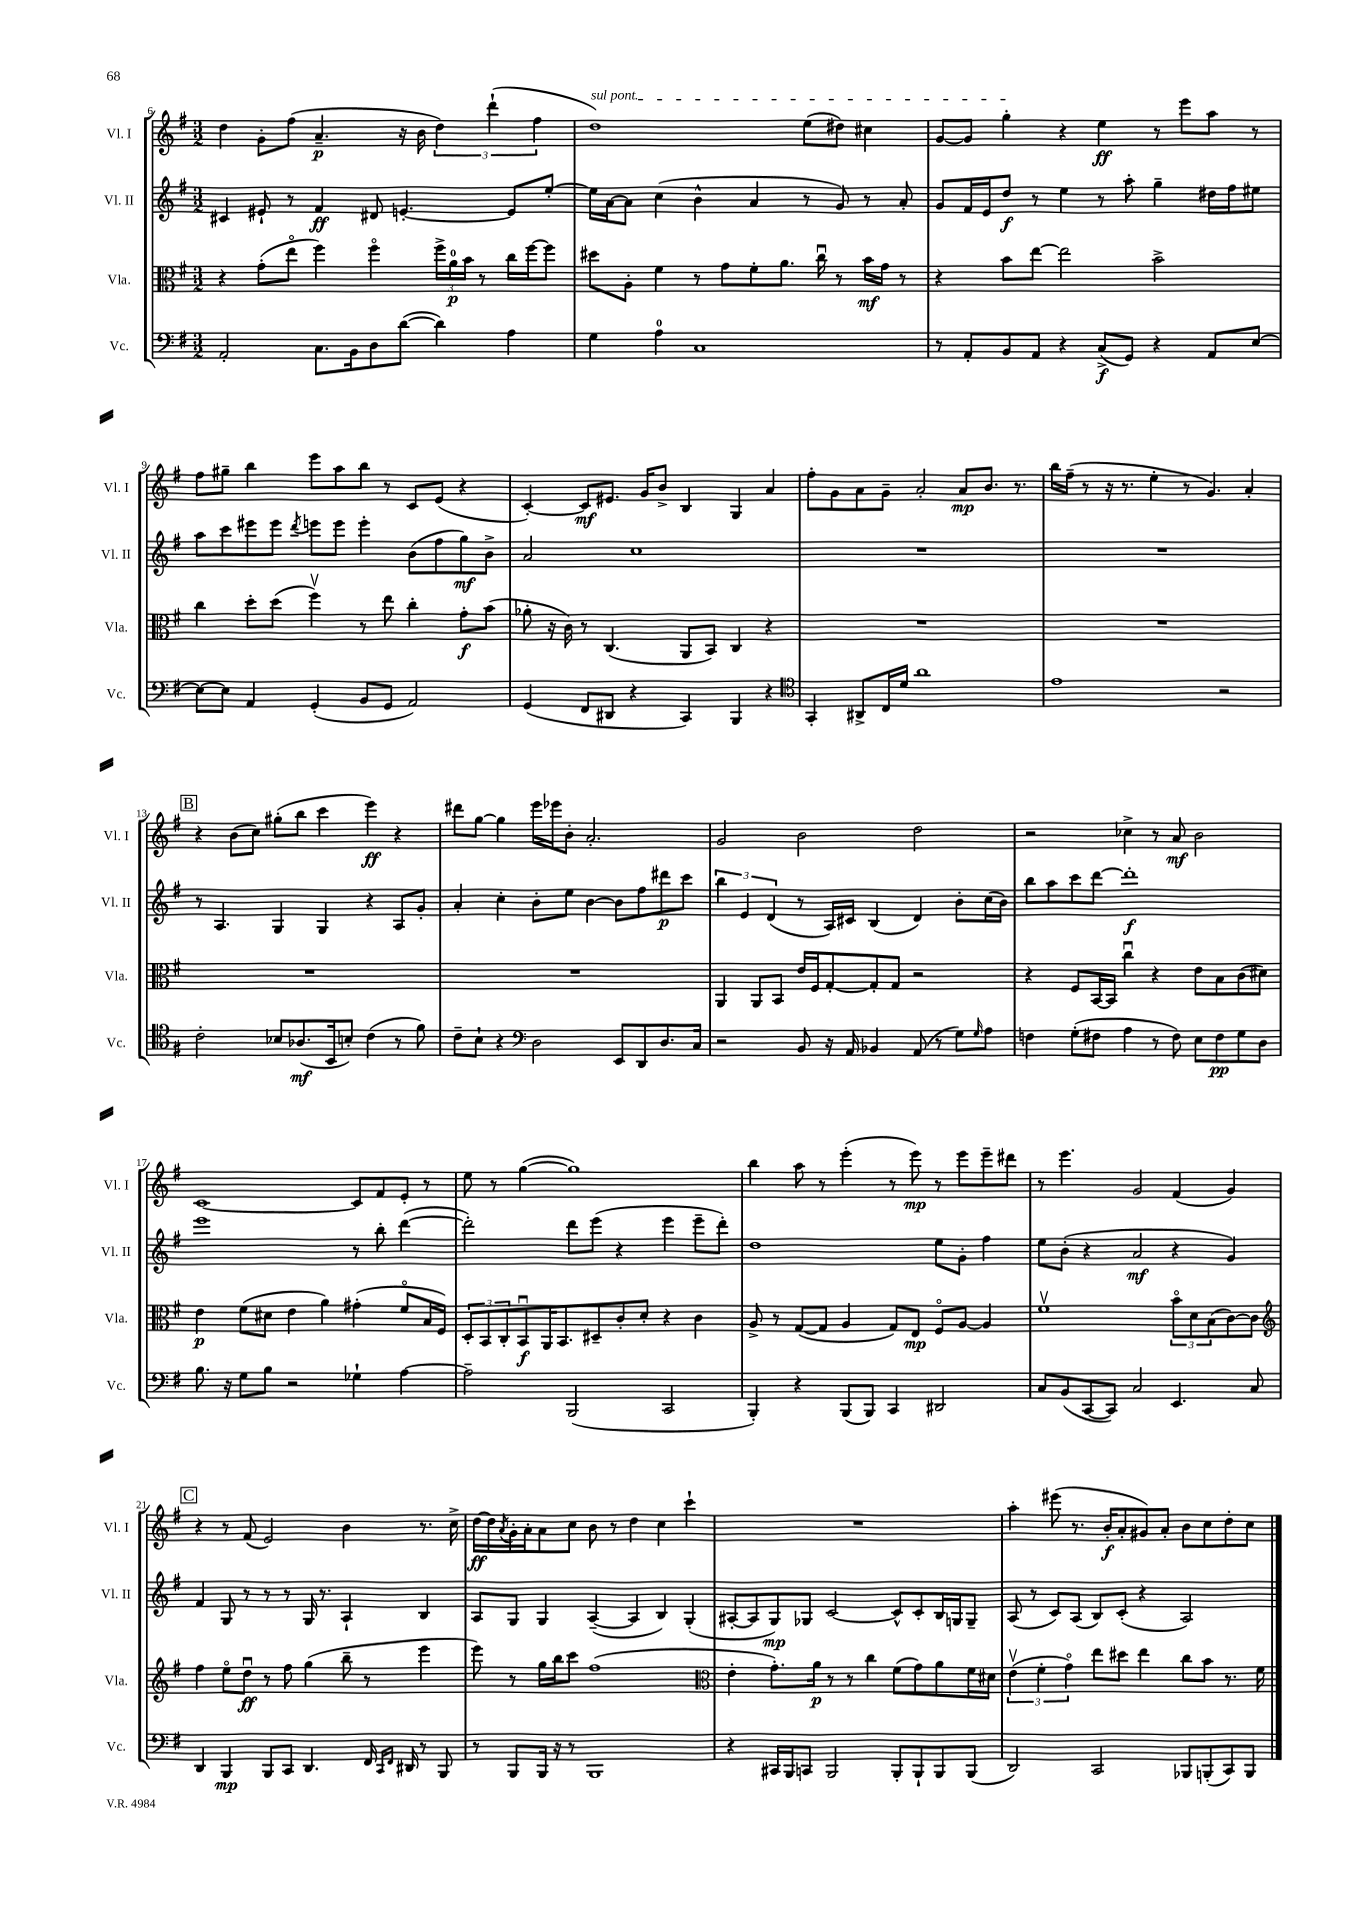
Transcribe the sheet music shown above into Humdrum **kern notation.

**kern	**kern	**kern	**kern
*staff4	*staff3	*staff2	*staff1
*clefF4	*clefC3	*clefG2	*clefG2
*k[f#]	*k[f#]	*k[f#]	*k[f#]
*M3/2	*M3/2	*M3/2	*M3/2
2AA'	4r	4c#	4dd
.	(8g'	8e#`	8g'
.	8eeo	8r	(8ff#
8.C	4ff#)	4f#	4.a~
16BB	.	.	.
8D	4ff#o	8d#	.
([8d	.	[4.e'	16r
.	.	.	16b
4d])	24ff#^	.	6dd)
.	24a	.	.
.	24b	.	.
.	8r	.	.
.	.	.	(6ddd`
4A	16cc	8e]	.
.	[16ff#	.	.
.	.	.	6ff#
.	8ff#]	[8ee'	.
=	=	=	=
4G	8dd#	16ee]	1dd)
.	.	[16a	.
.	8A'	8a]	.
4A	4f#	(4cc	.
1C	8r	4b^^	.
.	8g	.	.
.	8f#'	4a	.
.	8.a	.	.
.	.	8r	(8ee
.	16ccu	.	.
.	8r	8g)	8dd#)
.	16b	8r	4cc#
.	16g	.	.
.	8r	8a'	.
=	=	=	=
8r	4r	8g	[8g
8AA'	.	16f#	8g]
.	.	16e	.
8BB	8b	8dd	4gg'
8AA	[8ee	8r	.
4r	2ee]	4ee	4r
(8C^	.	8r	4ee
8GG)	.	8aa'	.
4r	2b^	4gg~	8r
.	.	.	8eee
8AA	.	16dd#	8aa
.	.	16ff#	.
[8E	.	8ee#	8r
=	=	=	=
8E_	4cc	8aa	8ff#
8E]	.	8ccc	8gg#~
4AA	8dd'	8eee#	4bb
.	(8dd	8eee#	.
.	.	8qddd	.
(4GG'	4ff#v)	8eee	8eee
.	.	8eee	8aa
8BB	8r	4eee'	8bb
8GG	8ee	.	8r
2AA)	4cc'	(8b	8c
.	.	8ff#	(8e
.	8g'	8gg)	4r
.	(8b	8b^	.
=	=	=	=
(4GG	8a-'	2a	[4c')
.	16r	.	.
.	16c)	.	.
8FF#	8r	.	8c]
8DD#	(4.C	.	8.e#
4r	.	1cc	.
.	.	.	16g
.	.	.	8b^
4CC)	8AA	.	4B
.	8BB)	.	.
4BBB	4C	.	4G
4r	4r	.	4a
=	=	=	=
*clefC4	*	*	*
4GG'	1.r	1.r	8ff#'
.	.	.	8g
8AA#^	.	.	8a
16C	.	.	8g~
16d	.	.	.
1a	.	.	2a'
.	.	.	8a
.	.	.	8.b
.	.	.	8.r
=	=	=	=
1e	1.r	1.r	16bb
.	.	.	(16ff#~
.	.	.	8r
.	.	.	16r
.	.	.	8.r
.	.	.	4ee'
.	.	.	8r
.	.	.	4.g)
2r	.	.	.
.	.	.	4a'
=	=	=	=
2c'	1.r	8r	4r
.	.	4.A	.
.	.	.	(8b
.	.	.	8cc)
8B-	.	4G	(8gg#'
(8.A-	.	.	8bb
.	.	4G	4ccc
16BB	.	.	.
8B')	.	.	.
(4c	.	4r	4eee)
8r	.	8A	4r
8f#)	.	8g'	.
=	=	=	=
8c~	1.r	4a'	8ddd#
8B`	.	.	[8gg
4r	.	4cc'	4gg]
*clefF4	*	*	*
2D	.	8b'	16eee
.	.	.	16eee-
.	.	8ee	8b'
.	.	[4b	2.a'
8EE	.	8b]	.
8DD	.	8ff#	.
8.D	.	8ddd#	.
.	.	8ccc	.
16C	.	.	.
=	=	=	=
2r	4AA	6bb	2g
.	.	6e	.
.	8AA	.	.
.	.	(6d	.
.	8BB	.	.
8BB	16e	8r	2b
.	16F#	.	.
16r	[8G'	16A)	.
16AA	.	16c#	.
4BB-	8G']	(4B	.
.	8G	.	.
(8AA	2r	4d)	2dd
8r	.	.	.
8G)	.	8b'	.
16qqG	.	.	.
8A	.	(16cc	.
.	.	16b)	.
=	=	=	=
4F	4r	8bb	2r
.	.	8aa	.
(8G'	8F#	8ccc	.
8F#	[16BB	[8ddd	.
.	16BB]	.	.
4A	4ccu	1ddd']	4cc-^
8r	4r	.	8r
8F#)	.	.	8a
8E	8e	.	2b
8F#	8B	.	.
8G	(8c	.	.
8D	8d#)	.	.
=	=	=	=
8.B	4e	1eee	[1c
16r	.	.	.
8G	(8f#	.	.
8B	8d#	.	.
2r	4e	.	.
.	4a)	.	.
4G-`	(4g#'	8r	8c]
.	.	8bb'	8f#
[4A	8f#o	([4ddd	8e'
.	16B	.	8r
.	16F#)	.	.
=	=	=	=
2A~]	12D'	2ddd'])	8ee
.	12BB	.	.
.	.	.	8r
.	12C'	.	.
.	8BBu	.	([4gg
.	16AA	.	.
.	8.BB	.	.
(2BBB	.	8ddd	1gg])
.	8D#~	(8eee	.
.	8c'	4r	.
.	8d'	.	.
2CC	4r	4eee	.
.	4c	8eee~	.
.	.	8ddd')	.
=	=	=	=
4BBB')	8A^	1dd	4bb
.	8r	.	.
4r	([8G	.	8aa
.	8G]	.	8r
(8BBB	4A	.	(4eee'
8BBB)	.	.	.
4CC	8G)	.	8r
.	8E	.	8eee)
2DD#	8F#o	8ee	8r
.	[8A	8g'	8eee
.	4A]	4ff#	8eee~
.	.	.	8ddd#
=	=	=	=
8C	1f#v	8ee	8r
(8BB	.	(8b'	4.eee
[8CC	.	4r	.
8CC])	.	.	.
2C	.	2a	2g
4.EE	12bo	4r	(4f#
.	12d	.	.
.	(12B	.	.
.	[8c)	4g)	4g)
8C	8c]	.	.
=	=	=	=
*	*clefG2	*	*
4DD	4ff#	4f#	4r
4BBB	8eeo	8G	8r
.	8ddu	8r	(8f#
8BBB	8r	8r	2e)
8CC	8ff#	8r	.
4.DD	(4gg	16G	.
.	.	8.r	.
.	8bb~	4A`	4b
16FF#	8r	.	.
16qqCC	.	.	.
16qqFF#	.	.	.
16DD#	.	.	.
8r	4eee	4B	8.r
8BBB	.	.	.
.	.	.	16cc^
=	=	=	=
8r	8eee)	8A	[16dd
.	.	.	16dd]
.	.	.	8qa
8BBB	8r	8G	16g'
.	.	.	16a'
16BBB	16gg	4G	8a
16r	16bb	.	.
8r	8ccc	.	8cc
1BBB	(1ff#	([4A~	8b
.	.	.	8r
.	.	4A]	4dd
.	.	4B)	4cc
.	.	(4G'	4ccc`
=	=	=	=
*	*clefC3	*	*
4r	4e'	[8A#'	1.r
.	.	8A#]	.
16CC#	8.g')	8G)	.
16BBB	.	.	.
8CC	.	8G-	.
.	16a	.	.
2BBB	8r	[2c	.
.	8r	.	.
.	4cc	.	.
8BBB'	(8f#	8c^^]	.
8BBB`	8g)	8c'	.
8BBB	8a	16B	.
.	.	16G	.
(8BBB	16f#	8G~	.
.	16d#	.	.
=	=	=	=
2DD)	(6ev	(8A	4aa'
.	.	8r	.
.	6f#'	.	.
.	.	8c)	(8eee#
.	6go)	.	.
.	.	(8A	8.r
2CC	8ee	8B)	.
.	.	.	16b'
.	8dd#	(8c'	8a'
.	4ee	4r	8g#)
.	.	.	8a'
8BBB-	8cc	2A)	8b
(8BBB'	8b	.	8cc
8CC)	8.r	.	8dd'
8BBB	.	.	8cc
.	16f#	.	.
==	==	==	==
*-	*-	*-	*-
